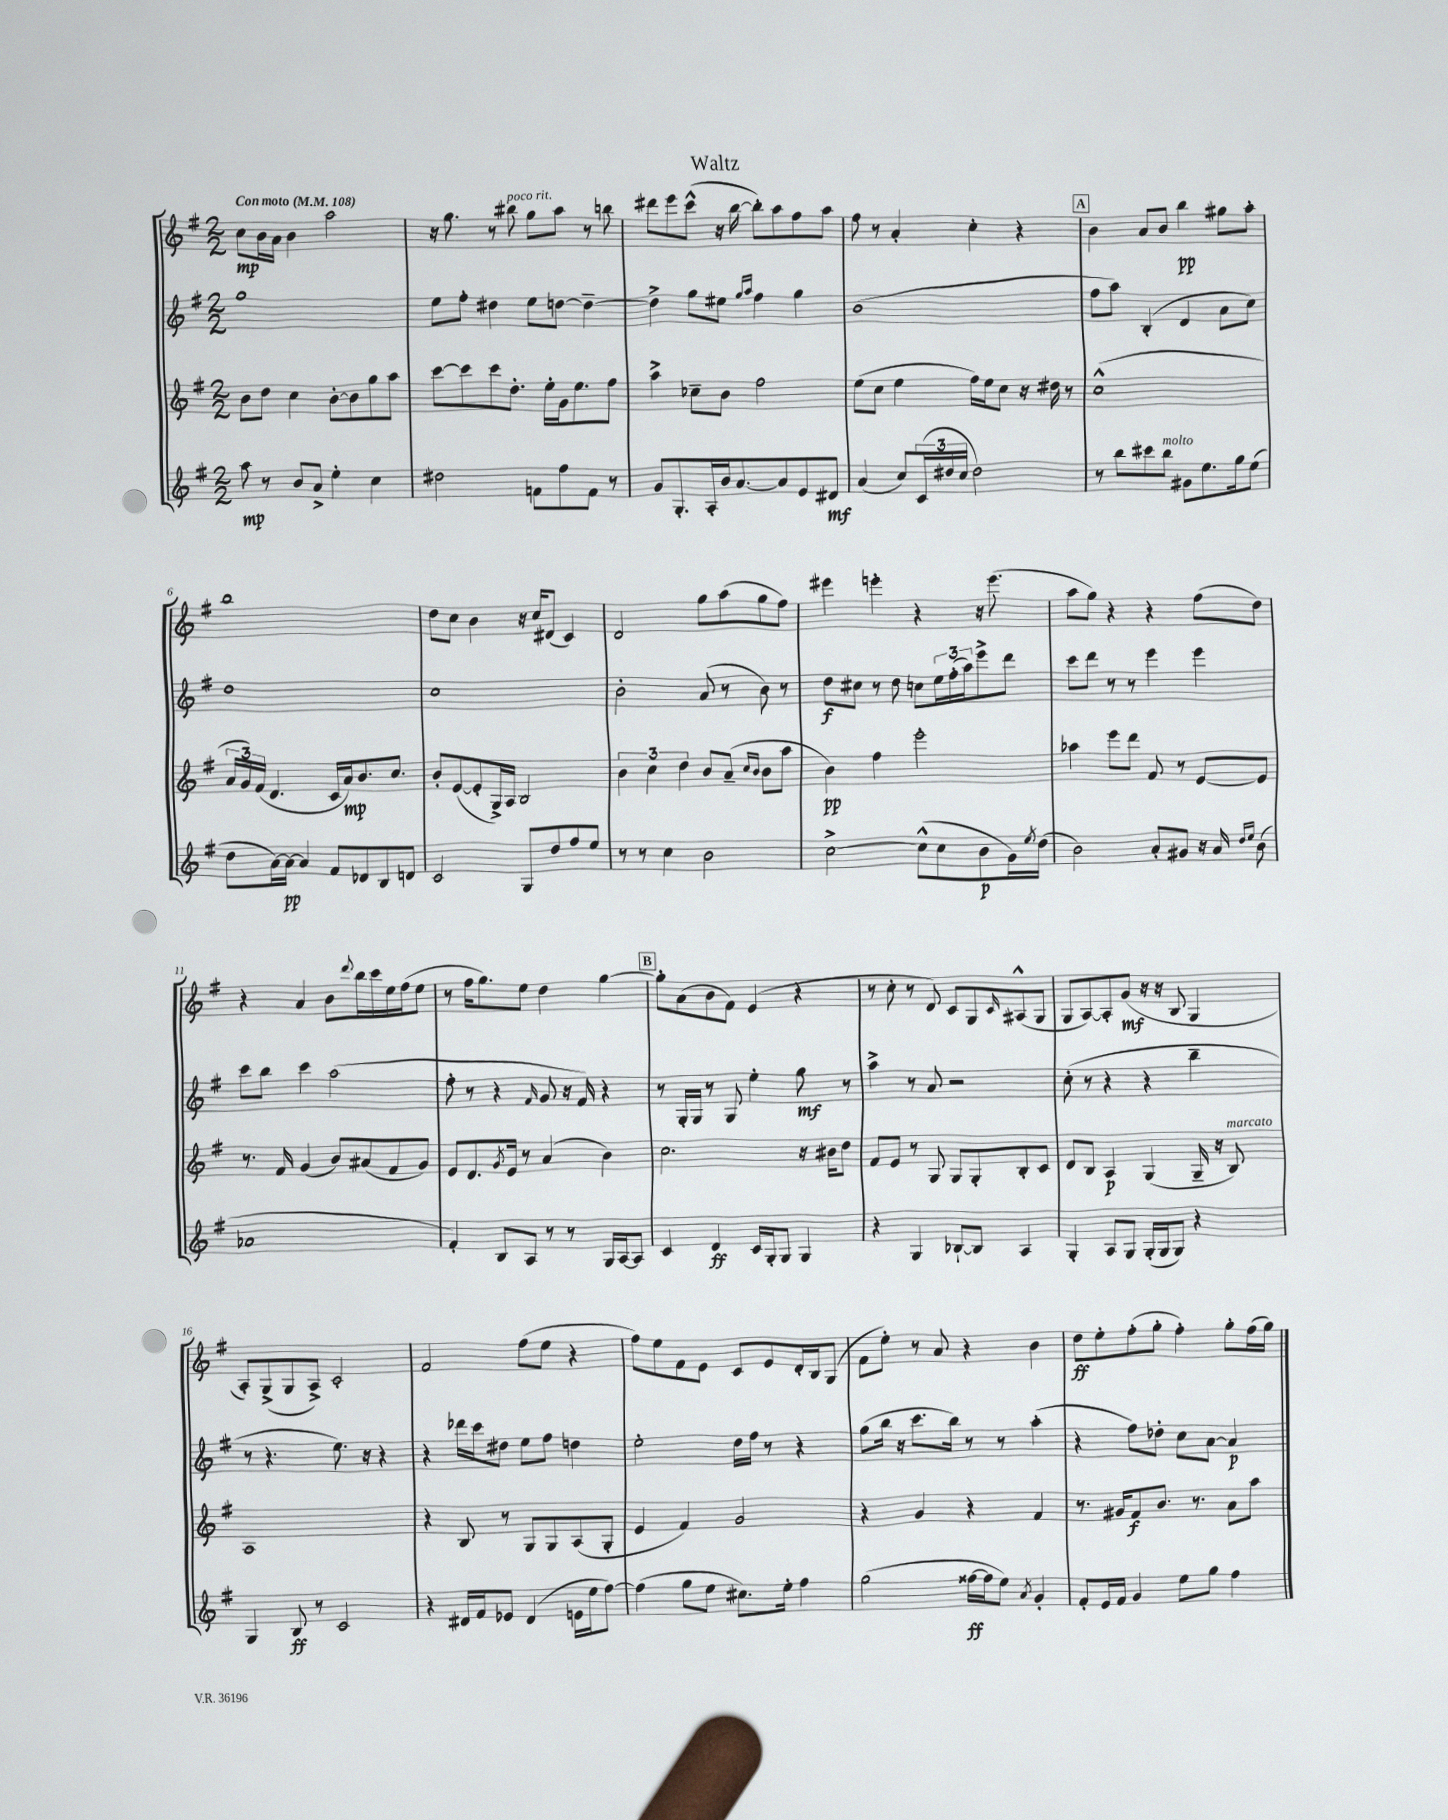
\header { title = "Waltz" }
<<
\new StaffGroup <<
\new Staff = "s0" {
    \clef treble \key g \major \numericTimeSignature \time 2/2 \tempo "Con moto" 4 = 108
    c''8\mp b'16 a'16 b'4 a''2 |
    r16 g''8. r8 bis''8^\markup { \italic "poco rit." } g''8 a''8 r8 b''8 |
    dis'''8 e'''8 c'''8-^( r16 b''16~ b''8-.) a''8 fis''8 a''8 |
    fis''8 r8 a'4-. c''4-. r4 |
    \mark \markup { \box "A" } b'4 a'8 b'8 b''4\pp gis''8 a''8-. |
    b''1 |
    d''8 c''8 b'4 r16 c''16 dis'8( c'4) |
    d'2 g''8 a''8( g''8 fis''8) |
    eis'''4 e'''4-. r4 r16 e'''8.( |
    a''8 g''8) r4 r4 fis''8( d''8) |
    r4 a'4 b'8 \appoggiatura { d'''8 } b''16 c'''16 e''16 fis''16( e''8 |
    r8 fis''16 g''8.) e''8 d''4 g''4~ |
    \mark \markup { \box "B" } g''8-. a'8( b'8 fis'8) e'4( r4 |
    r8 c''8-. r8 d'8) c'8 g8 \grace { c'16 } ais8-^( g8 |
    g8 a8~) a8-. g'8\mf( r16 r16 b8 g4 |
    a8-.) g8->( g8 a8->) c'2-. |
    fis'2 fis''8( e''8 r4 |
    fis''8) e''8 fis'8 e'8 c'8 e'8 d'16-. b16 g8( |
    fis'8 e''8-.) r8 a'8 r4 b'4 |
    d''8\ff e''8-. fis''8-.( g''8-. fis''4-.) g''8-. fis''16( g''16) \bar "|." |
}
\new Staff = "s1" {
    \clef treble \key g \major \numericTimeSignature \time 2/2
    g''1 |
    e''8 fis''8-. dis''4 e''8 d''8~ d''4~-- |
    d''4-> g''8 eis''8 \grace { g''16 a''16 } fis''4 g''4 |
    b'1( |
    \mark \markup { \box "A" } fis''8 a''8) b4-.( d'4 a'8 c''8) |
    d''1 |
    c''1 |
    b'2-. a'8( r8 b'8) r8 |
    d''8\f cis''8 r8 d''8 c''8 \tuplet 3/2 { e''16 fis''16-.( a''16) } e'''8-> d'''8 |
    c'''8 d'''8 r8 r8 e'''4 e'''4 |
    c'''8 b''8 c'''4 a''2( |
    fis''8-. r8 r4 \grace { fis'16 } g'8 r16 fis'16) r4 |
    \mark \markup { \box "B" } r8 g16-. g16 r8 g8 e''4-. g''8\mf r8 |
    a''4-> r8 a'8 r2 |
    c''8-.( r8 r4 r4 b''4-- |
    r8 r4. e''8.) r16 r4 |
    r4 des'''16 c'''16 dis''8 e''8 fis''8 d''4 |
    e''2-. d''16 fis''16 r8 r4 |
    g''8( b''16 r16 c'''8. b''16) r8 r8 a''4-.( |
    r4 fis''8) des''8-. c''8 a'8~ a'4\p \bar "|." |
}
\new Staff = "s2" {
    \clef treble \key g \major \numericTimeSignature \time 2/2
    b'8 d''8 c''4 b'8~-. b'8 g''8 a''8 |
    c'''8~ c'''8 c'''8 d''8.-. e''16-. g'16 e''8. fis''8 |
    a''4-> ces''8-- b'8 fis''2 |
    e''8( c''8 e''4 fis''16) e''16 c''8 r16 dis''16 r8 |
    \mark \markup { \box "A" } c''1-^( |
    \tuplet 3/2 { a'16 g'16) fis'16( } d'4. c'16 a'16\mp) b'8. c''8. |
    b'8-. e'8~( e'8-. g16->) a16 b2 |
    \tuplet 3/2 { b'4 c''4 d''4 } b'8 a'8--( \grace { c''16 b'16 } b'8 a''8 |
    b'4\pp) fis''4 e'''2-. |
    aes''4 e'''8 d'''8 fis'8 r8 e'8~ e'8 |
    r8. fis'16 g'4( b'8) ais'8( fis'8 g'8) |
    e'8 d'8. \acciaccatura { g'8 } e'16 r8 a'4( b'4) |
    \mark \markup { \box "B" } c''2. r16 bis'16 d''8 |
    fis'8 e'8 r8 g8 g8 g8-. b8-. c'8 |
    d'8 b8 a4\p g4( g16-- r16 b8^\markup { \italic "marcato" }) |
    a1 |
    r4 b8 r8 g8 g8 a8( g8-. |
    e'4 fis'4) g'2 |
    r4 g'4 r4 fis'4 |
    r8. gis'16 fis'8\f b'8. r8. a'8 a''8 \bar "|." |
}
\new Staff = "s3" {
    \clef treble \key g \major \numericTimeSignature \time 2/2
    a''8\mp r8 b'8 a'8-> e''4-. c''4 |
    dis''2 f'8 fis''8 f'8 r8 |
    g'8 g8.-. a16-. b'16 a'8.~ a'8 e'8 dis'8\mf |
    a'4( c''8) \tuplet 3/2 { c'16( dis''16 c''16 } dis''2) |
    \mark \markup { \box "A" } r8 b''8 cis'''8 b''8^\markup { \italic "molto" } gis'8 e''8. g''16 e''8( |
    d''8 a'16~) a'16~\pp a'4 fis'8 des'8 b8 d'8 |
    c'2 g8 d''8 fis''8 e''8 |
    r8 r8 c''4 b'2 |
    c''2~-> c''8-^( c''8 b'8\p g'16) \acciaccatura { e''8 } d''16( |
    b'2) a'8-. gis'8 r16 a'16 \grace { d''16 e''16 } b'8( |
    aes'1 |
    fis'4-.) b8 a8 r8 r8 g16 a16~ a8 |
    \mark \markup { \box "B" } c'4 d'4\ff c'16 g16-. g8 g4 |
    r4 g4 bes8~-! bes8 a4 |
    g4-. a8 g8 g16-.( g16 g8) r4 |
    g4 b8\ff r8 c'2 |
    r4 dis'16 fis'16 ees'8 dis'4( e'16 e''16 fis''8~) |
    fis''4( g''8 e''8 cis''8.) e''16-. fis''4 |
    g''2( fisis''16~\ff fisis''16 e''8) \acciaccatura { a'8 } g'4-. |
    fis'8-. e'16 fis'16 g'4 e''8 g''8 fis''4 \bar "|." |
}
>>
>>
